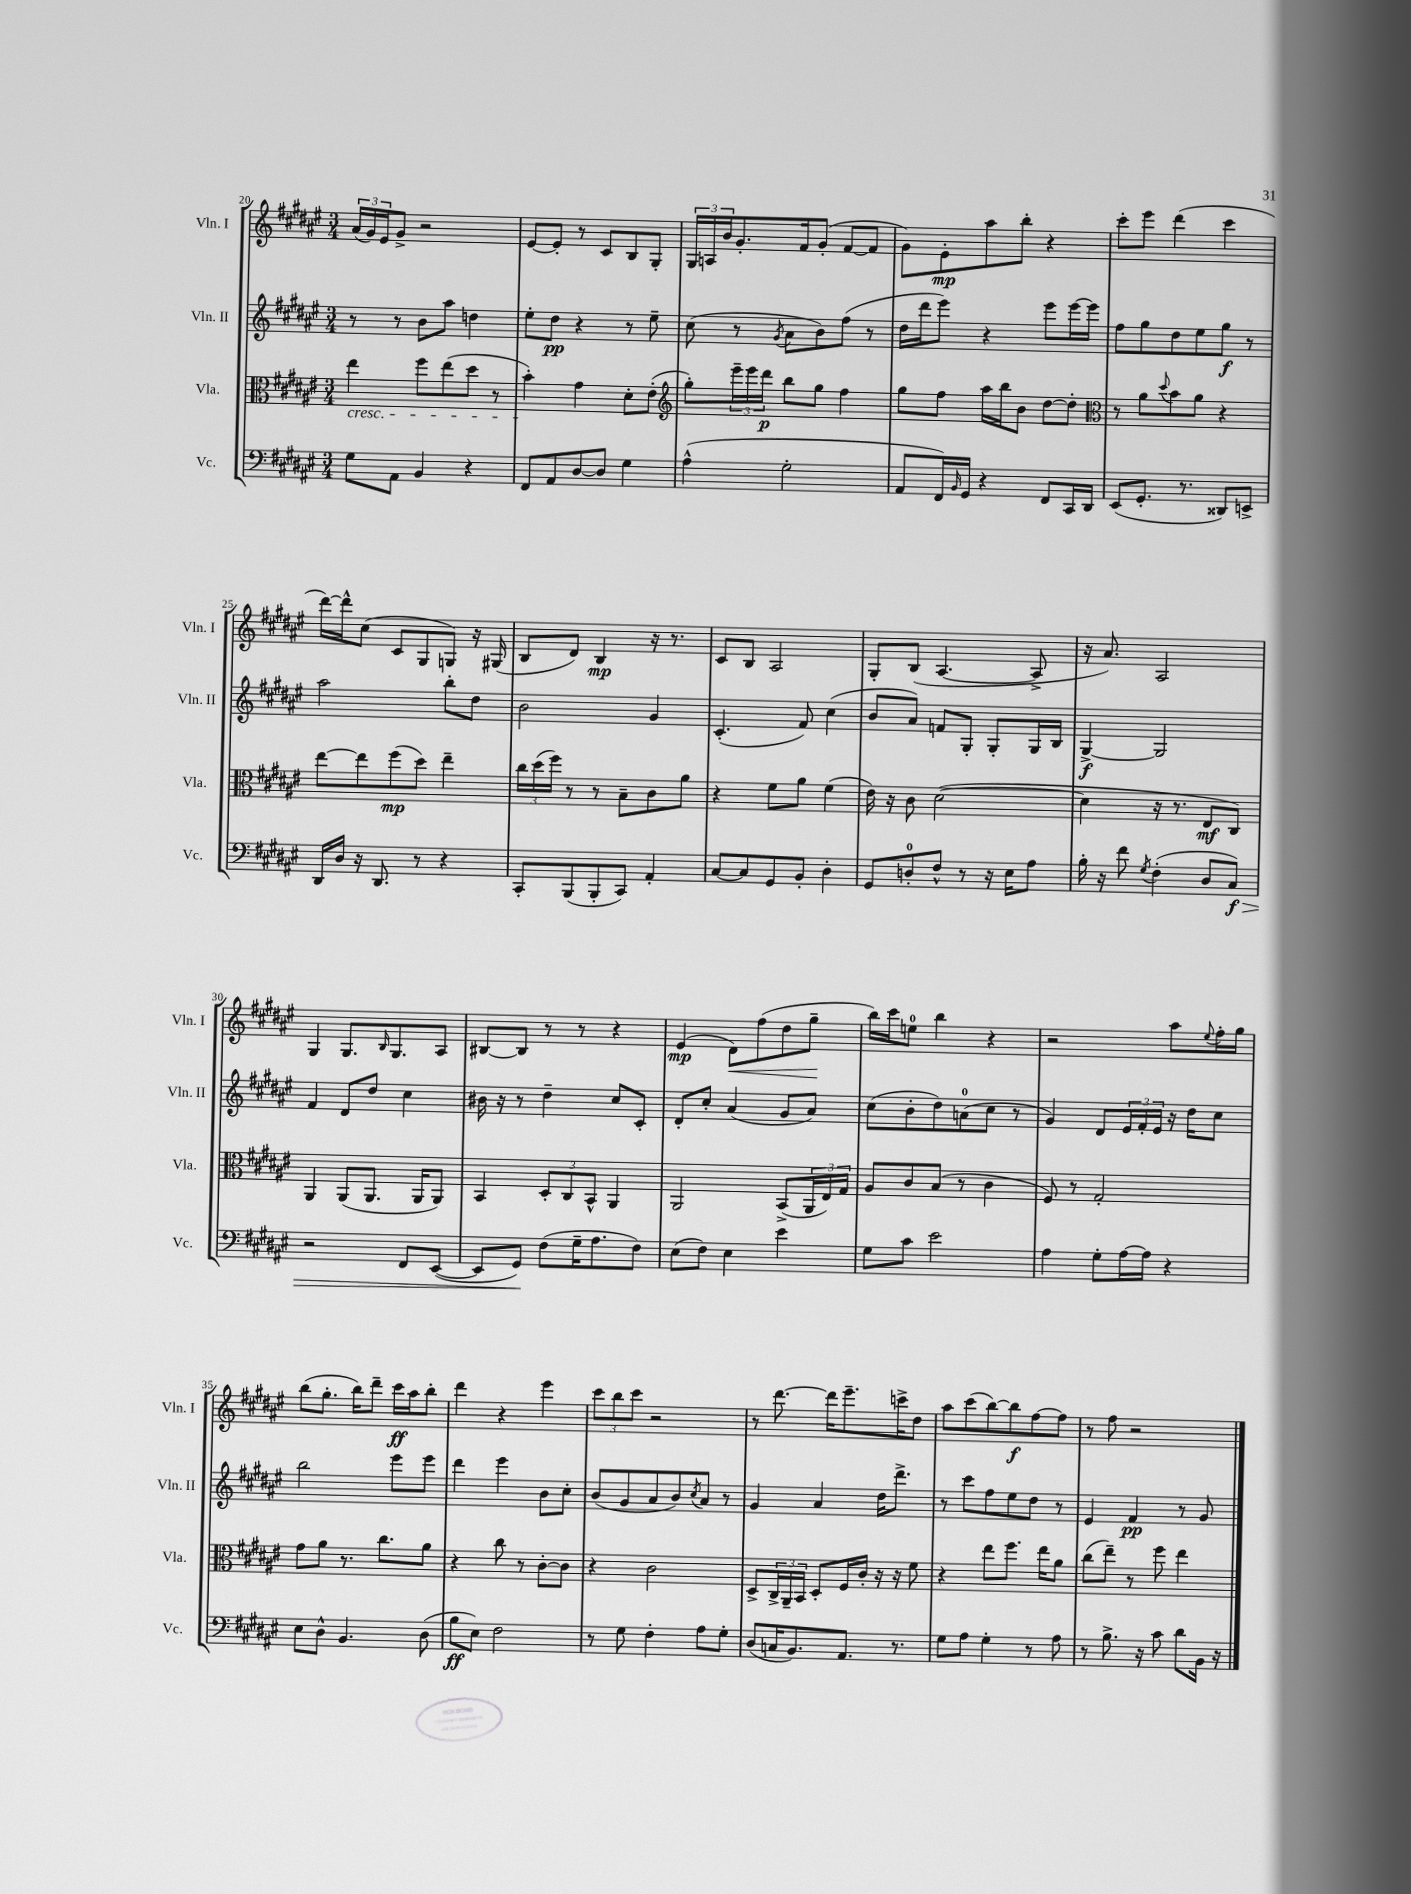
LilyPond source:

<<
\new StaffGroup <<
\new Staff = "s0" \with { instrumentName = "Vln. I" shortInstrumentName = "Vln. I" } {
    \clef treble \key fis \major \numericTimeSignature \time 3/4
    \tuplet 3/2 { ais'16( gis'16) eis'16 } gis'8-> r2 |
    eis'8~ eis'8-. r8 cis'8 b8 gis8-. |
    \tuplet 3/2 { gis16 a16 b'16 } gis'8.-. fis'16 gis'8-.( fis'8~ fis'8 |
    gis'8) eis'8-.\mp ais''8 b''8-. r4 |
    cis'''8-. eis'''8 dis'''4( cis'''4 |
    dis'''16~) dis'''16-^ cis''8( cis'8 gis8 g8) r16 gis16( |
    b8 dis'8) b4\mp r16 r8. |
    cis'8 b8 ais2 |
    gis8-. b8( ais4.~ ais8-> |
    r16 ais'8.) ais2 |
    gis4 gis8. \grace { b16 } gis8. ais8 |
    bis8~ bis8 r8 r8 r4 |
    eis'4\mp( dis'8\<) fis''8( dis''8 gis''8--\! |
    b''16) cis'''16 e''8-0 b''4 r4 |
    r2 ais''8 \appoggiatura { eis''8 } fis''16-. gis''16 |
    b''8( gis''8.-. b''16) dis'''8-- cis'''16\ff ais''16 b''8-. |
    dis'''4 r4 eis'''4 |
    \tuplet 3/2 { cis'''8 b''8 cis'''8 } r2 |
    r8 dis'''8.~ dis'''16 eis'''8.-- c'''16-> dis''8 |
    ais''8 cis'''8( b''8~) b''8\f fis''8~ fis''8 |
    r8 fis''8 r2 \bar "|." |
}
\new Staff = "s1" \with { instrumentName = "Vln. II" shortInstrumentName = "Vln. II" } {
    \clef treble \key fis \major \numericTimeSignature \time 3/4
    r8 r8 b'8 ais''8 d''4 |
    eis''8-. dis''8\pp r4 r8 eis''8-- |
    cis''8( r8 \acciaccatura { gis'8 } ais'8 b'8) fis''8( r8 |
    dis''16 dis'''16 eis'''8) r4 eis'''8 eis'''16~ eis'''16 |
    fis''8 gis''8 dis''8 eis''8 gis''8\f r8 |
    ais''2 b''8-. dis''8 |
    b'2 gis'4 |
    cis'4.-.( fis'8) cis''4( |
    b'8 ais'8) f'8 gis8-. gis8-. gis16 b16 |
    gis4~->\f gis2 |
    fis'4 dis'8 dis''8 cis''4 |
    bis'16 r16 r8 dis''4-- cis''8 cis'8-. |
    dis'8-. cis''8-. ais'4( gis'8 ais'8) |
    cis''8( b'8-. dis''8) a'8-0( cis''8 r8 |
    gis'4) dis'8 \tuplet 3/2 { eis'16 fis'16-. eis'16 } r16 dis''16 cis''8 |
    b''2 eis'''8 eis'''8 |
    dis'''4 eis'''4 b'8 cis''8-. |
    b'8( gis'8 ais'8 b'8) \acciaccatura { cis''8 } ais'8 r8 |
    gis'4 ais'4 dis''16 dis'''8.-> |
    r8 cis'''8 fis''8 eis''8 dis''8 r8 |
    eis'4 fis'4\pp r8 gis'8 \bar "|." |
}
\new Staff = "s2" \with { instrumentName = "Vla." shortInstrumentName = "Vla." } {
    \clef alto \key fis \major \numericTimeSignature \time 3/4
    eis''4\cresc fis''8 eis''8( dis''8 r8 |
    b'4-.\!) gis'4 dis'8-. eis'8-.( |
    \clef treble gis''8-.) \tuplet 3/2 { eis'''16-- eis'''16 dis'''16\p } b''8 gis''8 fis''4 |
    gis''8 fis''8 ais''16 b''16 b'8 dis''8~ dis''8-. |
    \clef alto r8 ais'8 \appoggiatura { dis''8 } b'8 ais'8 r4 |
    eis''8~ eis''8 fis''8\mp( dis''8) eis''4-- |
    \tuplet 3/2 { cis''16 dis''16( fis''16) } r8 r8 b8-- cis'8 ais'8 |
    r4 fis'8 ais'8 fis'4( |
    eis'16) r16 cis'8 dis'2~( |
    dis'4 r16 r8. eis8\mf cis8) |
    ais,4 ais,8( ais,8. ais,16 ais,8) |
    b,4 \tuplet 3/2 { dis8-. cis8 b,8-^ } ais,4 |
    ais,2 b,8->( \tuplet 3/2 { ais,16 eis16) gis16 } |
    ais8 cis'8 b8( r8 cis'4 |
    fis8) r8 gis2-. |
    gis'8 ais'8 r8. cis''8. ais'8 |
    r4 cis''8 r8 cis'8~-. cis'8 |
    r4 cis'2 |
    dis8-> \tuplet 3/2 { cis16-> ais,16-- b,16 } dis8-. fis16 cis'16-. r16 r16 fis'8 |
    r4 eis''8 fis''8. eis''16 ais'8 |
    cis''8( eis''8--) r8 fis''8 eis''4 \bar "|." |
}
\new Staff = "s3" \with { instrumentName = "Vc." shortInstrumentName = "Vc." } {
    \clef bass \key fis \major \numericTimeSignature \time 3/4
    gis8 ais,8 b,4 r4 |
    fis,8 ais,8 dis8~ dis8 gis4 |
    ais4-^( gis2-. |
    ais,8 fis,16) \grace { b,16 } gis,16 r4 fis,8 cis,16 dis,16 |
    eis,8( gis,8.-. r8. disis,8) e,8-> |
    dis,16 dis16 r16 dis,8. r8 r4 |
    cis,8-. b,,8( b,,8-. cis,8) ais,4-. |
    cis8~ cis8 gis,8 b,8-. dis4-. |
    gis,8 d8-0-. fis8-^ r8 r16 eis16 ais8 |
    b16-. r16 fis'8 \acciaccatura { gis8 } fis4-.( dis8 cis8\f\>) |
    r2 fis,8 eis,8~( |
    eis,8 gis,8\!) fis8( gis16-- ais8. fis8) |
    eis8( fis8) eis4 eis'4 |
    gis8 cis'8 eis'2 |
    ais4 gis8-. ais16~ ais16 r4 |
    eis8 dis8-^ b,4. dis8( |
    b8\ff eis8) fis2 |
    r8 gis8 fis4-. ais8 gis8-. |
    dis8( c16 b,8.) ais,8. r8. |
    gis8 ais8 gis4-. r8 ais8 |
    r8 b8.-> r16 cis'8 dis'8 b,16 r16 \bar "|." |
}
>>
>>
\layout { \context { \Score currentBarNumber = #20 } }
